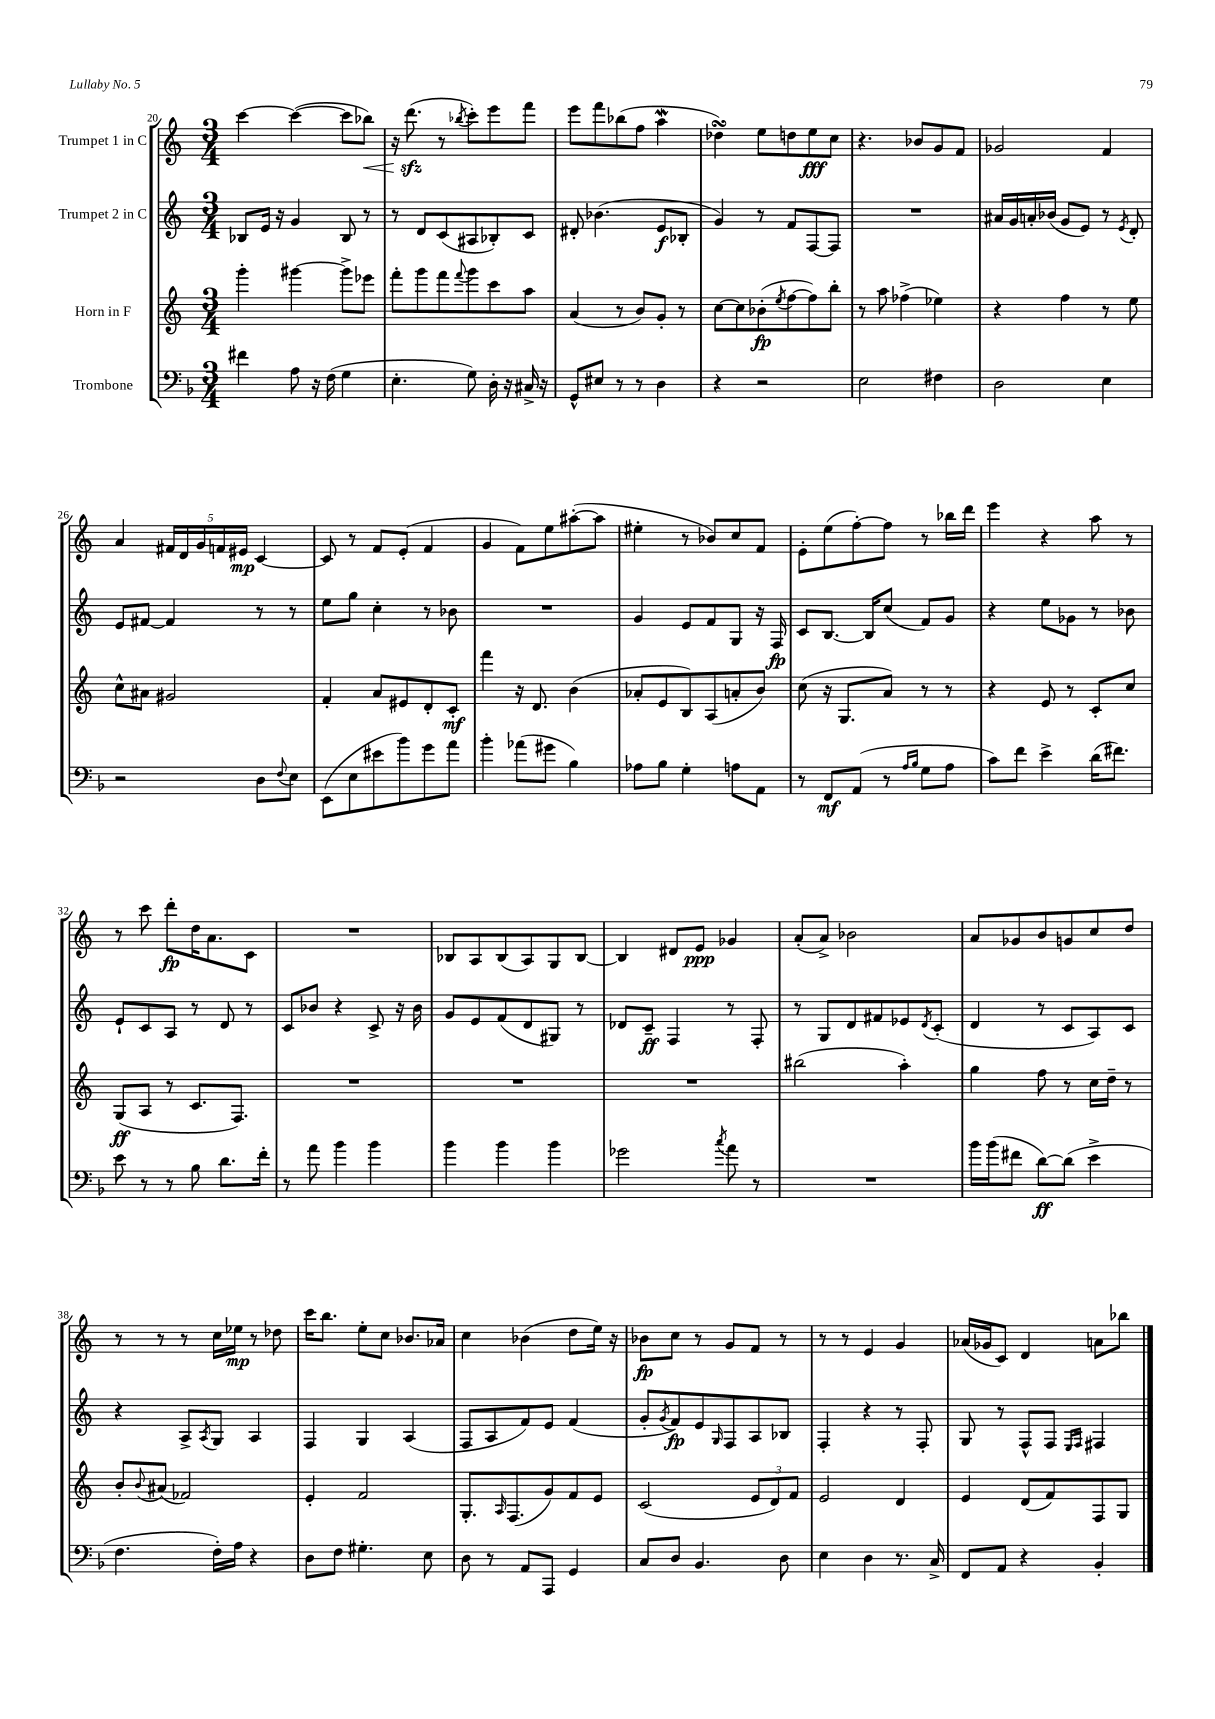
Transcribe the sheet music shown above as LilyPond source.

<<
\new StaffGroup <<
\new Staff = "s0" \with { instrumentName = "Trumpet 1 in C" } {
    \clef treble \key c \major \numericTimeSignature \time 3/4
    c'''4~ c'''4~( c'''8 bes''8\<) |
    r16 d'''8.\sfz\!( r8 \acciaccatura { bes''8 } c'''8-.) e'''8 f'''8 |
    e'''8 f'''8 bes''8( f''8 a''4\mordent |
    des''4\turn) e''8 d''8 e''8\fff c''8 |
    r4. bes'8 g'8 f'8 |
    ges'2 f'4 |
    a'4 \tuplet 5/4 { fis'16 d'16 g'16 f'16 eis'16\mp } c'4~ |
    c'8 r8 f'8 e'8-.( f'4 |
    g'4 f'8) e''8 ais''8~-.( ais''8 |
    eis''4-. r8 bes'8) c''8 f'8 |
    e'8-. e''8( f''8~-.) f''8 r8 bes''16 d'''16 |
    e'''4 r4 a''8 r8 |
    r8 c'''8 d'''8-.\fp d''16 a'8. c'8 |
    R2. |
    bes8 a8 bes8( a8) g8 bes8~ |
    bes4 dis'8 e'8\ppp ges'4 |
    a'8-.( a'8->) bes'2 |
    a'8 ges'8 b'8 g'8 c''8 d''8 |
    r8 r8 r8 c''16 ees''16\mp r8 des''8 |
    c'''16 b''8. e''8-. c''8 bes'8. aes'16 |
    c''4 bes'4( d''8 e''16) r16 |
    bes'8\fp c''8 r8 g'8 f'8 r8 |
    r8 r8 e'4 g'4 |
    aes'16( ges'16 c'8) d'4 a'8 bes''8 \bar "|." |
}
\new Staff = "s1" \with { instrumentName = "Trumpet 2 in C" } {
    \clef treble \key c \major \numericTimeSignature \time 3/4
    bes8 e'16 r16 g'4 bes8 r8 |
    r8 d'8 c'8( ais8 bes8-.) c'8 |
    dis'8-. bes'4.( e'8\f bes8-. |
    g'4) r8 f'8 f8~ f8 |
    R2. |
    ais'16 g'16 a'16-. bes'16( g'8 e'8) r8 \acciaccatura { e'8 } d'8-. |
    e'8 fis'8~ fis'4 r8 r8 |
    e''8 g''8 c''4-. r8 bes'8 |
    R2. |
    g'4 e'8 f'8 g8 r16 f16\fp |
    c'8 b8.~ b16 c''8( f'8) g'8 |
    r4 e''8 ges'8 r8 bes'8 |
    e'8-! c'8 a8 r8 d'8 r8 |
    c'8 bes'8 r4 c'8-> r16 bes'16 |
    g'8 e'8 f'8( d'8 gis8) r8 |
    des'8 c'8--\ff f4 r8 f8-. |
    r8 g8 d'8 fis'8 ees'8 \acciaccatura { d'8 } c'8-.( |
    d'4 r8 c'8 a8) c'8 |
    r4 a8-> \acciaccatura { a8 } g8 a4 |
    f4 g4 a4( |
    f8 a8 f'8) e'8 f'4( |
    g'8-. \acciaccatura { g'8 } f'8\fp) e'8 \grace { g16 } f8 a8 bes8 |
    f4-. r4 r8 f8-. |
    g8 r8 f8-^ f8 \grace { e16 f16 } fis4 \bar "|." |
}
\new Staff = "s2" \with { instrumentName = "Horn in F" } {
    \clef treble \key c \major \numericTimeSignature \time 3/4
    g'''4-. gis'''4~ gis'''8-> ees'''8 |
    f'''8-. g'''8 f'''8 \appoggiatura { f'''8 } g'''8 c'''8 a''8 |
    a'4( r8 b'8) g'8-. r8 |
    c''8~ c''8 bes'8-.\fp( \acciaccatura { e''8 } f''8~ f''8) b''8-. |
    r8 a''8 fes''4->( ees''4) |
    r4 f''4 r8 e''8 |
    c''8-^ ais'8 gis'2 |
    f'4-. a'8 eis'8 d'8-. c'8-.\mf |
    f'''4 r16 d'8. b'4( |
    aes'8-. e'8 b8) a8( a'8-. b'8) |
    c''8( r16 g8. a'8) r8 r8 |
    r4 e'8 r8 c'8-. c''8 |
    g8\ff( a8 r8 c'8. f8.) |
    R2. |
    R2. |
    R2. |
    bis''2( a''4-.) |
    g''4 f''8 r8 c''16 d''16-- r8 |
    b'8-. \appoggiatura { b'8 } ais'8( fes'2) |
    e'4-. f'2 |
    g8.-. \grace { a16 } f8.( g'8) f'8 e'8 |
    c'2( \tuplet 3/2 { e'8 d'8) f'8 } |
    e'2 d'4 |
    e'4 d'8( f'8) f8 g8 \bar "|." |
}
\new Staff = "s3" \with { instrumentName = "Trombone" } {
    \clef bass \key f \major \numericTimeSignature \time 3/4
    fis'4 a8 r16 f16( g4 |
    e4.-. g8) d16-. r16 cis16-> r16 |
    g,8-^ eis8 r8 r8 d4 |
    r4 r2 |
    e2 fis4 |
    d2 e4 |
    r2 d8 \appoggiatura { f8 } e8 |
    e,8( e8 eis'8 bes'8) g'8 a'8 |
    bes'4-. aes'8( gis'8 bes4) |
    aes8 bes8 g4-. a8 a,8 |
    r8 f,8\mf a,8( r8 \grace { a16 bes16 } g8 a8 |
    c'8) f'8 e'4-> d'16( fis'8.) |
    e'8 r8 r8 bes8 d'8. f'16-. |
    r8 a'8 bes'4 bes'4 |
    bes'4 bes'4 bes'4 |
    ges'2 \acciaccatura { c''8 } a'8 r8 |
    R2. |
    bes'16 bes'16( fis'8 d'8~\ff) d'8( e'4-> |
    f4. f16-.) a16 r4 |
    d8 f8 gis4.-. e8 |
    d8 r8 a,8 a,,8 g,4 |
    c8 d8 bes,4. d8 |
    e4 d4 r8. c16-> |
    f,8 a,8 r4 bes,4-. \bar "|." |
}
>>
>>
\layout { \context { \Score currentBarNumber = #20 } }
